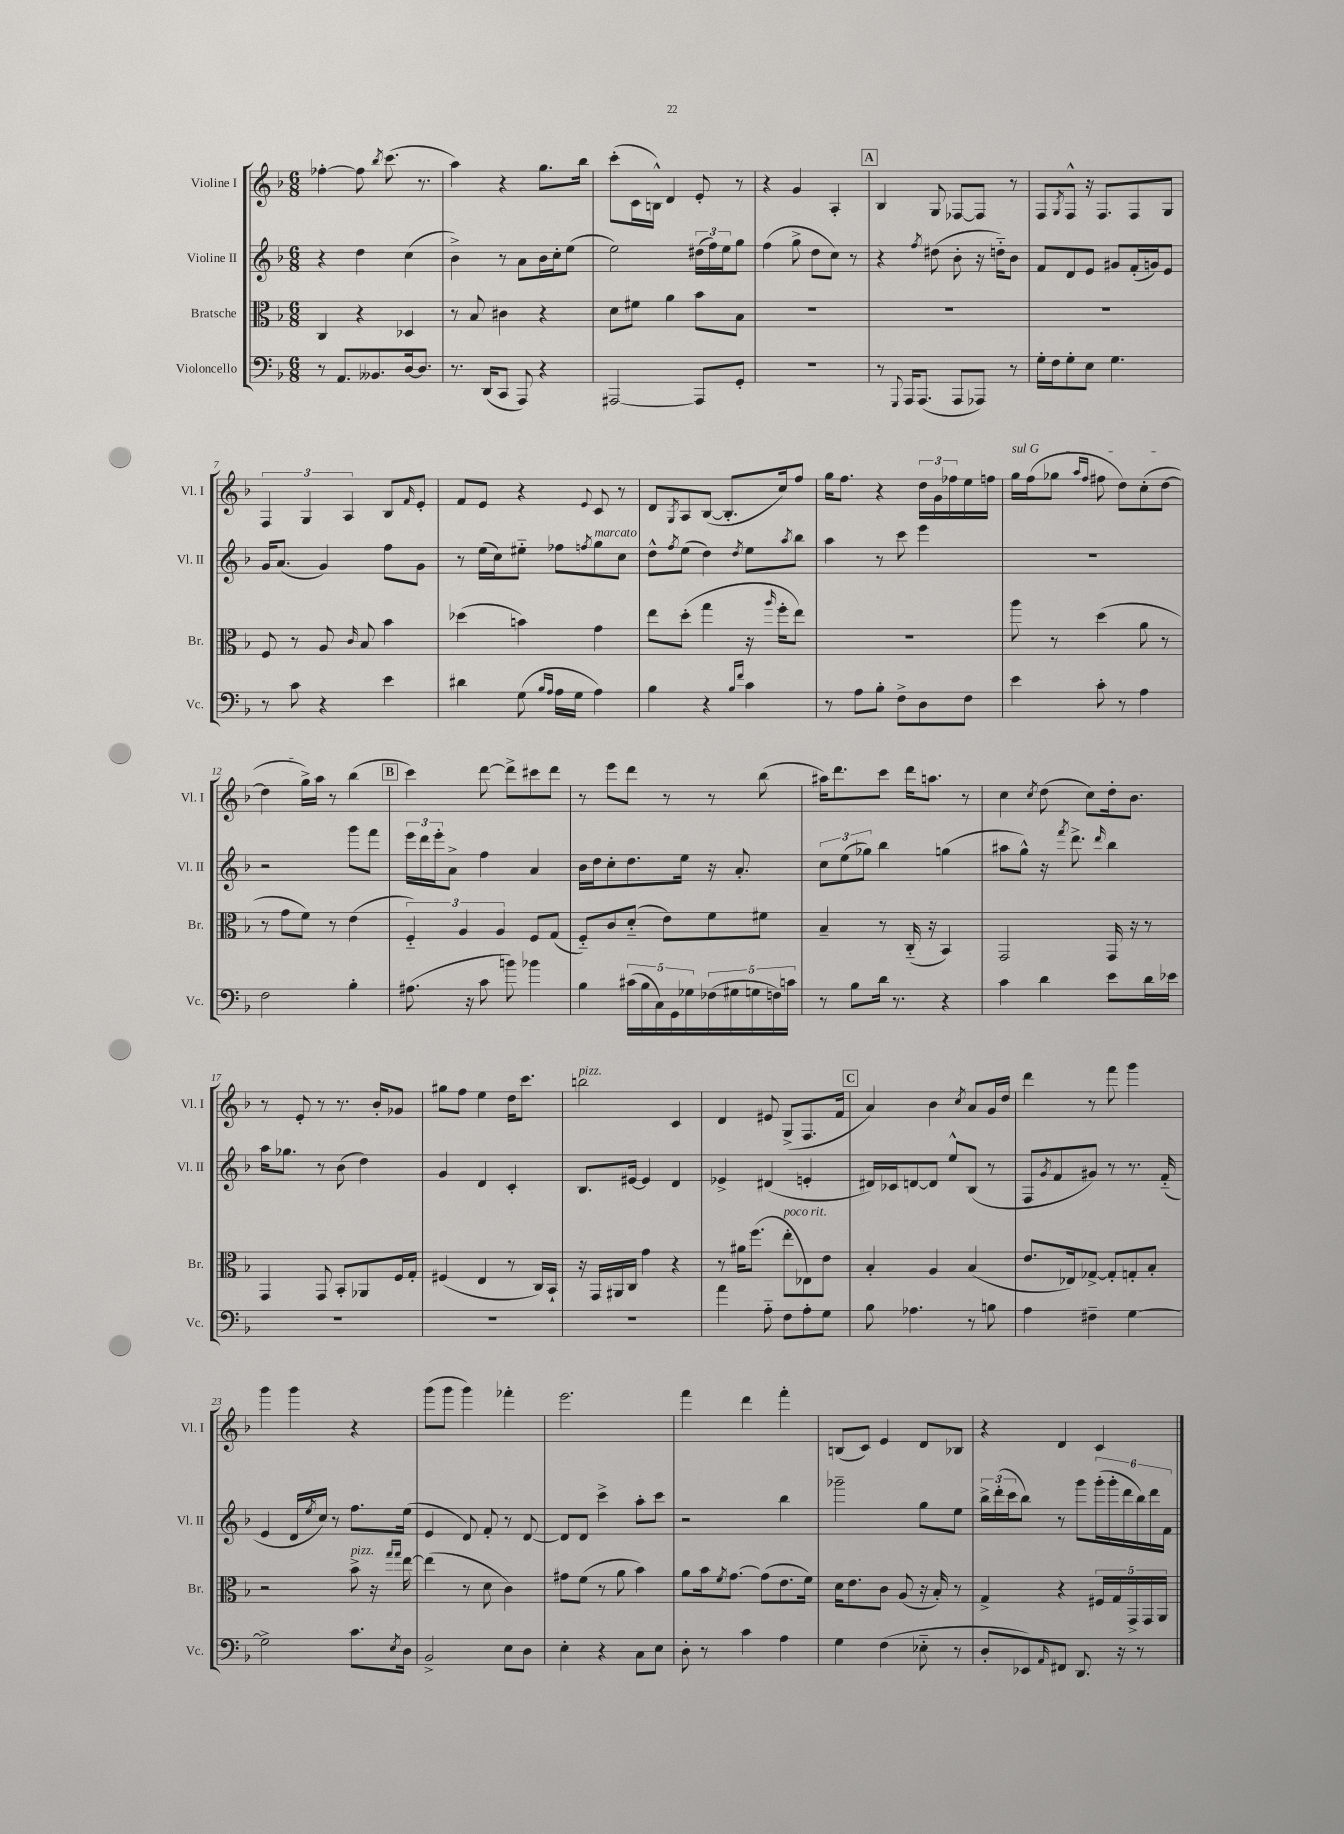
<<
\new StaffGroup <<
\new Staff = "s0" \with { instrumentName = "Violine I" shortInstrumentName = "Vl. I" } {
    \clef treble \key f \major \numericTimeSignature \time 6/8
    fes''4~-. fes''8 \acciaccatura { bes''8 } c'''8.( r8. |
    a''4) r4 g''8. bes''16 |
    c'''8-.( c'16 b16-^) d'4 e'8-. r8 |
    r4 g'4 a4-. |
    \mark \markup { \box "A" } bes4 g8 fes8~ fes8 r8 |
    f8 \acciaccatura { g8 } f8-^ r16 f8. f8 g8 |
    \tuplet 3/2 { f4 g4 a4 } bes8 \grace { f'16 } e'8-. |
    f'8 e'8 r4 \appoggiatura { e'8 } c'8 r8 |
    d'8 \acciaccatura { g8 } a8 bes8~( bes8.-. c''16) f''8 |
    g''16 f''8. r4 \tuplet 3/2 { d''16 g'16 fes''16 } e''16 f''16 |
    \once \override TextSpanner.bound-details.left.text = \markup { \italic "sul G" } g''16\startTextSpan f''16( ges''8 \grace { a''16 f''16 } fis''8 d''8) c''8-.( d''8~ |
    d''4 g''16->) a''16\stopTextSpan r8 bes''4( |
    \mark \markup { \box "B" } c'''4) d'''8~ d'''8-> cis'''8 d'''8 |
    r8 e'''8 d'''8 r8 r8 bes''8( |
    ais''16) d'''8. c'''8 d'''16 a''8. r8 |
    c''4 \acciaccatura { c''8 } d''8( c''8) d''16-. bes'8. |
    r8 e'8-. r8 r8. bes'16-. ges'8 |
    gis''8 f''8 e''4 d''16 c'''8. |
    b''2^\markup { \italic "pizz." } c'4 |
    d'4 eis'8 g8->( f8. f'16 |
    \mark \markup { \box "C" } a'4) bes'4 \acciaccatura { c''8 } a'8 g'16 d''16 |
    d'''4 r8 f'''8 g'''4 |
    g'''4 g'''4 r4 |
    g'''8( g'''8 g'''4) fes'''4-. |
    e'''2. |
    f'''4 d'''4 f'''4-. |
    b8( c'8) e'4 d'8 bes8 |
    r4 d'4 c'4 \bar "|." |
}
\new Staff = "s1" \with { instrumentName = "Violine II" shortInstrumentName = "Vl. II" } {
    \clef treble \key f \major \numericTimeSignature \time 6/8
    r4 d''4 c''4( |
    bes'4->) r8 a'8 bes'16 c''16-. e''8( |
    e''2) \tuplet 3/2 { dis''16( f''16) e''16 } g''8 |
    f''4( g''8-> d''8 c''8) r8 |
    \mark \markup { \box "A" } r4 \acciaccatura { f''8 } dis''8( bes'8-. r16 d''16-_) bes'8 |
    f'8 d'8 e'8 gis'8 f'16-.( g'16) e'8 |
    g'16 a'8.( g'4) f''8 g'8 |
    r8 e''16( c''16) eis''8-_ fes''8 \acciaccatura { f''8 } g''8^\markup { \italic "marcato" } c''8 |
    d''8-^ \acciaccatura { f''8 } e''8( d''4) \acciaccatura { d''8 } e''8 \acciaccatura { a''8 } bes''8 |
    a''4 r8 c'''8 e'''4 |
    R2. |
    r2 g'''8 f'''8 |
    \mark \markup { \box "B" } \tuplet 3/2 { e'''16 d'''16 e'''16-. } a'8-> f''4 a'4 |
    bes'16 d''16 c''8-. d''8. e''16 r16 a'8.-. |
    \tuplet 3/2 { c''8 e''8( ges''8) } bes''4 g''4( |
    ais''8 g''8-^) r16 \acciaccatura { f'''8 } d'''8.-> \grace { d'''16 } bes''4 |
    a''16 ges''8. r8 bes'8( d''4) |
    g'4 d'4 c'4-. |
    bes8. eis'16~ eis'4 d'4 |
    ees'4-> dis'4( e'4-. |
    \mark \markup { \box "C" } dis'16) ces'16 d'8~ d'8 e''8-^ bes8( r8 |
    f8 \acciaccatura { g'8 } f'8 gis'8) r8 r8. f'16-_( |
    e'4 d'16 \acciaccatura { e''8 } c''16) r8 f''8. e''16( |
    e'4 d'8) f'8-. r8 d'8~ |
    d'8 d'8 c'''4-> a''8-. c'''8 |
    r2 bes''4 |
    ges'''2-- g''8 e''8 |
    \tuplet 3/2 { bes''16-> d'''16-.( c'''16 } bes''8) r8 g'''8 \tuplet 6/4 { g'''16-.( g'''16-. d'''16 bes''16) d'''16 f'16 } \bar "|." |
}
\new Staff = "s2" \with { instrumentName = "Bratsche" shortInstrumentName = "Br." } {
    \clef alto \key f \major \numericTimeSignature \time 6/8
    c4 r4 des4 |
    r8 bes8 cis'4 r4 |
    d'8 fis'8 a'4 bes'8 bes8 |
    R2. |
    \mark \markup { \box "A" } R2. |
    R2. |
    f8 r8 a8 \grace { c'16 } bes8 bes'4 |
    des''4( b'4) g'4 |
    e''8 d''8-.( g''4 r16 \grace { a''16 } f''16-. e''8) |
    R2. |
    a''8 r8 d''4( a'8 r8 |
    r8 g'8 f'8) r8 e'4( |
    \mark \markup { \box "B" } \tuplet 3/2 { f4-_) a4 a4 } f8 g8( |
    f8-_) c'8 d'8-_( e'8) f'8 fis'8 |
    bes4-- r8 c16-_( r16 bes,4) |
    g,2 g,16 r16 r8 |
    g,4 g,8 bes,8-. aes,8 f16 g16-. |
    fis4( e4 r8 c16) bes,16-! |
    r16 g,16 ais,16 c16 g'4 r4 |
    r8 ais'16 f''8.( e''8-.^\markup { \italic "poco rit." } ees8) e'8 |
    \mark \markup { \box "C" } bes4-. a4 bes4( |
    e'8. ees16) ges8~-> ges8-. g8-. bes8-. |
    r2 bes'8->^\markup { \italic "pizz." } r16 \grace { g''16 g''16 } e''16~ |
    e''4( r8 d'8 c'4) |
    gis'8 f'8( r8 a'8 bes'4) |
    a'8 bes'16 \acciaccatura { f'8 } g'8.~ g'8( e'8. f'16) |
    d'16 e'8. c'8 a8( r16 bes16-.) r8 |
    g4-> r4 \tuplet 5/4 { fis16 g16 g,16-> g,16 a,16 } \bar "|." |
}
\new Staff = "s3" \with { instrumentName = "Violoncello" shortInstrumentName = "Vc." } {
    \clef bass \key f \major \numericTimeSignature \time 6/8
    r8 a,8. beses,8. d16~ d8. |
    r8. d,16( c,8 a,,8) r4 |
    ais,,2~ ais,,8 g,8-. |
    R2. |
    \mark \markup { \box "A" } r8 \appoggiatura { g,,8 } a,,16 a,,8.( a,,8 aes,,8) r8 |
    g16-. f16 g8-. e8 g4. |
    r8 c'8 r4 e'4 |
    dis'4 g8( \grace { bes16 a16 } a16 g16 a4) |
    bes4 r4 \grace { bes16 f'16 } c'4 |
    r8 a8 bes8-. f8-> d8 f8 |
    e'4 c'8-. r8 a4 |
    f2 bes4-. |
    \mark \markup { \box "B" } ais8.( r16 c'8 b'8) bes'4 |
    bes4 \tuplet 5/4 { cis'16( bes16 c16) g,16 ges16 } \tuplet 5/4 { fes16( gis16 g16 f16) c'16 } |
    r8 bes8 d'16 r8. r4 |
    c'4 d'4 e'8 d'16 ees'16 |
    R2. |
    R2. |
    R2. |
    a'4 a8-_ f8 a8-. g8 |
    \mark \markup { \box "C" } bes8 aes4. r8 b8 |
    a4 fis4-- g4~ |
    g2-> c'8. \acciaccatura { e8 } d16 |
    bes,2-> e8 d8 |
    e4-. r4 c8 e8 |
    d8-. r8 c'4 a4 |
    g4 f4( ees8-_ r8 |
    d8-. ees,8) \grace { a,16 } fis,8 d,8. r16 r8 \bar "|." |
}
>>
>>
